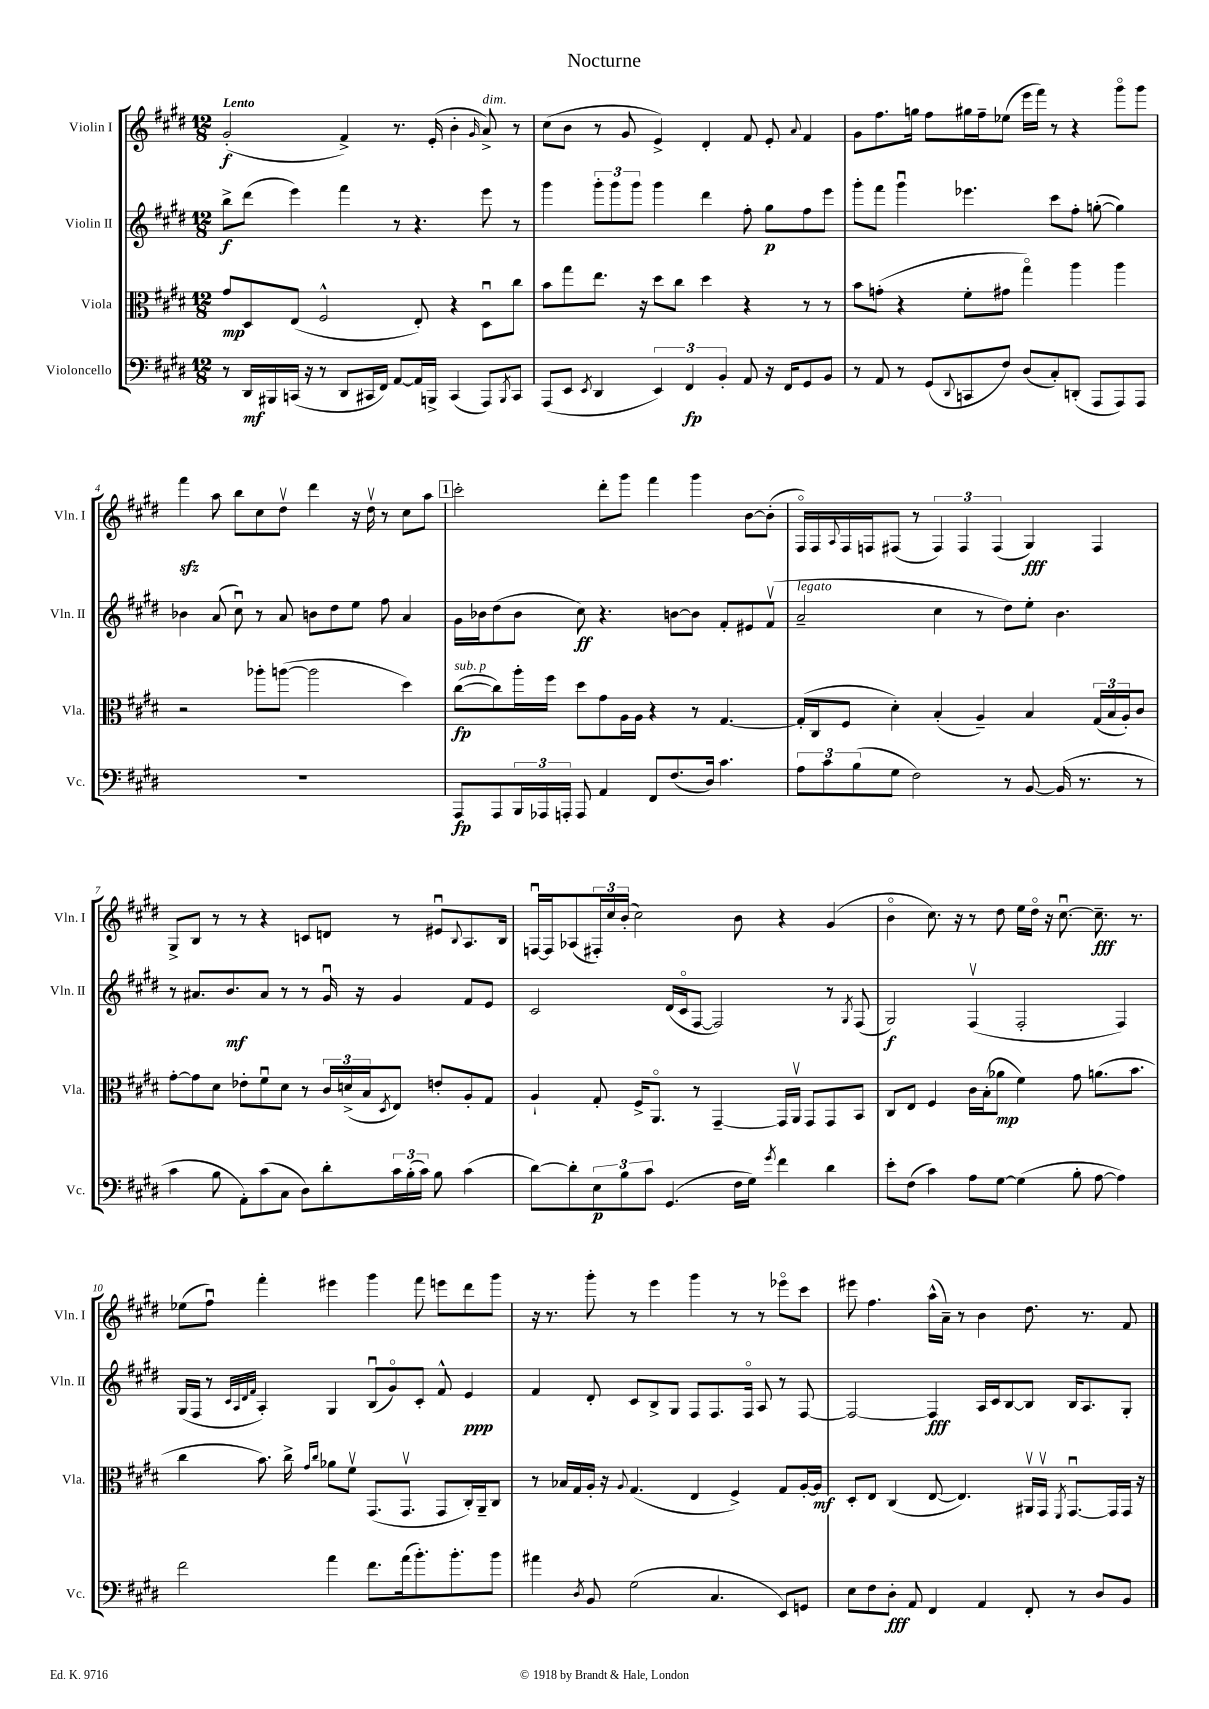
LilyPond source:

\header { title = "Nocturne" }
<<
\new StaffGroup <<
\new Staff = "s0" \with { instrumentName = "Violin I" shortInstrumentName = "Vln. I" } {
    \clef treble \key e \major \numericTimeSignature \time 12/8 \tempo "Lento"
    gis'2-.\f( fis'4->) r8. e'16-.( b'4-. \grace { gis'16 } a'8->^\markup { \italic "dim." }) r8 |
    cis''8( b'8 r8 gis'8 e'4->) dis'4-. fis'8 e'8-. \appoggiatura { a'8 } fis'4 |
    gis'8 fis''8. g''16 fis''8 gis''16 fis''16-- ees''8( e'''16 fis'''16) r8 r4 gis'''8\flageolet gis'''8 |
    fis'''4\sfz a''8 b''8 cis''8 dis''8\upbow dis'''4 r16 dis''16\upbow r8 cis''8 a''8 |
    \mark \markup { \box "1" } cis'''2-. dis'''8-. gis'''8 fis'''4 gis'''4 b'8~ b'8-.( |
    fis16\flageolet) fis16 \appoggiatura { a8 } fis16 f16 fis8( r8 \tuplet 3/2 { fis4) fis4 fis4( } gis4\fff) fis4 |
    gis8-> b8 r8 r8 r4 c'8 d'8 r8 eis'8\downbow \appoggiatura { b8 } a8. b16 |
    f16~\downbow f16 aes8( \tuplet 3/2 { fis16-.) cis''16 b'16-.( } cis''2) b'8 r4 gis'4( |
    b'4\flageolet cis''8.) r16 r8 dis''8 e''16 dis''16\flageolet r16 cis''8.~\downbow cis''8.--\fff r8. |
    ees''8( fis''8\downbow) fis'''4-. eis'''4 gis'''4 fis'''8 e'''8 dis'''8 gis'''8 |
    r16 r8. gis'''8-. r8 e'''4 gis'''4 r8 r8 ees'''8\flageolet cis'''8 |
    eis'''8 fis''4. a''16-^( a'16--) r8 b'4 dis''8. r8. fis'8 \bar "|." |
}
\new Staff = "s1" \with { instrumentName = "Violin II" shortInstrumentName = "Vln. II" } {
    \clef treble \key e \major \numericTimeSignature \time 12/8
    b''8->\f dis'''8( e'''4) fis'''4 r8 r4. e'''8 r8 |
    gis'''4 \tuplet 3/2 { gis'''8-. gis'''8 gis'''8 } gis'''4 dis'''4 fis''8-. gis''8\p fis''8 e'''8 |
    gis'''8-. fis'''8 gis'''4\downbow ees'''4. cis'''8 fis''8-. g''8~-.( g''4) |
    bes'4 a'8( cis''8\downbow) r8 a'8 b'8 dis''8 e''8 fis''8 a'4 |
    \mark \markup { \box "1" } gis'16 bes'16 dis''8( bes'8 cis''8\ff) r4. b'8~ b'8 fis'8-. eis'8 fis'8\upbow( |
    a'2--^\markup { \italic "legato" } cis''4 r8 dis''8) e''8-. b'4. |
    r8 ais'8. b'8.\mf ais'8 r8 r8 gis'16\downbow r16 gis'4 fis'8 e'8 |
    cis'2 dis'16( cis'16\flageolet fis8~ fis2) r8 \acciaccatura { gis8 } fis8( |
    gis2\f) fis4\upbow( fis2-. fis4) |
    gis16( fis16 r8 \grace { cis'32 a32 dis'32 fis'32 } a4-.) gis4 b8\downbow( gis'8\flageolet) cis'8-. fis'8-^ e'4\ppp |
    fis'4 dis'8-. cis'8 b8-> gis8 fis8 fis8. fis16\flageolet a8 r8 fis8~ |
    fis2~ fis4\fff a16 cis'16 b8~ b8 b16 a8. gis8-. \bar "|." |
}
\new Staff = "s2" \with { instrumentName = "Viola" shortInstrumentName = "Vla." } {
    \clef alto \key e \major \numericTimeSignature \time 12/8
    gis'8\mp dis8 e8( fis2-^ e8-.) r4 dis8\downbow cis''8 |
    b'8 gis''8 e''8. r16 dis''8 cis''8 dis''4 r4 r8 r8 |
    b'8 g'8-.( r4 fis'8-. gis'8 gis''4\flageolet) a''4 a''4 |
    r2 aes''8-. a''8~( a''2 dis''4) |
    \mark \markup { \box "1" } cis''8~\fp^\markup { \italic "sub. p" }( cis''8) a''16-. fis''16 dis''8 gis'8 a16 a16 r4 r8 gis4.~ |
    gis16-.( cis16 fis8 dis'4-.) b4-.( a4--) b4 \tuplet 3/2 { gis16( b16 a16-.) } cis'8 |
    gis'8~-. gis'8 dis'8 ees'8-. fis'8\downbow dis'8 r8 \tuplet 3/2 { cis'16 d'16->( b16 } \acciaccatura { dis8 } e8) e'8-. a8-. gis8 |
    a4-! gis8-. fis16-> a,8.\flageolet r8 gis,4~-- gis,16 a,16\upbow gis,8 gis,8 b,8 |
    cis8 e8 fis4 cis'16 b16-.( aes'8\mp fis'4) gis'8 a'8.( b'8. |
    cis''4 b'8.) cis''16-> \grace { gis'16 cis''16 } aes'8 fis'8\upbow gis,8.( gis,8.\upbow gis,8 cis16-.) a,16-- cis8 |
    r8 bes16 gis16 a16-. r16 \appoggiatura { a8 } gis4.( e4 fis4->) gis8 a16~-. a16\mf |
    dis8-. e8 cis4( e8~ e4.) ais,16\upbow gis,16\upbow \acciaccatura { fis,8 } gis,8.~\downbow gis,16 gis,16 r16 \bar "|." |
}
\new Staff = "s3" \with { instrumentName = "Violoncello" shortInstrumentName = "Vc." } {
    \clef bass \key e \major \numericTimeSignature \time 12/8
    r8 dis,16\mf bis,,16 c,16( r16 r8 dis,8 cis,16 fis,16) a,8~ a,16 b,,16-> cis,4( a,,8) \acciaccatura { b,,8 } cis,8 |
    a,,8( e,8 \acciaccatura { e,8 } dis,4 \tuplet 3/2 { e,4) fis,4\fp b,4-. } a,8 r16 fis,16 gis,8 b,8 |
    r8 a,8 r8 gis,8( \appoggiatura { dis,8 } c,8 fis8) dis8( cis8-.) d,8-.( a,,8 a,,8) a,,8 |
    R1. |
    \mark \markup { \box "1" } a,,8\fp a,,8 \tuplet 3/2 { b,,16 aes,,16 a,,16-. } a,,8 a,4 fis,8 fis8.( dis16) cis'4. |
    \tuplet 3/2 { a8 cis'8 b8( } gis8 fis2) r8 b,8~ b,16( r8. r8 |
    cis'4 b8 a,8-.) cis'8( cis8 dis8) dis'8-. \tuplet 3/2 { cis'16 b16-.( cis'16) } b8 cis'4( |
    dis'8~) dis'8-. \tuplet 3/2 { e8\p b8 cis'8 } gis,4.( fis16 gis16) \acciaccatura { gis'8 } fis'4 dis'4 |
    e'8-. fis8( cis'4) a8 gis8~ gis4( b8-. a8~ a4) |
    fis'2 a'4 fis'8. a'16( b'8.-.) b'8.-. b'8 |
    ais'4 \acciaccatura { dis8 } b,8 gis2( cis4. e,8) g,8 |
    e8 fis8 dis8-.\fff a,8 fis,4 a,4 fis,8-. r8 dis8 b,8 \bar "|." |
}
>>
>>
